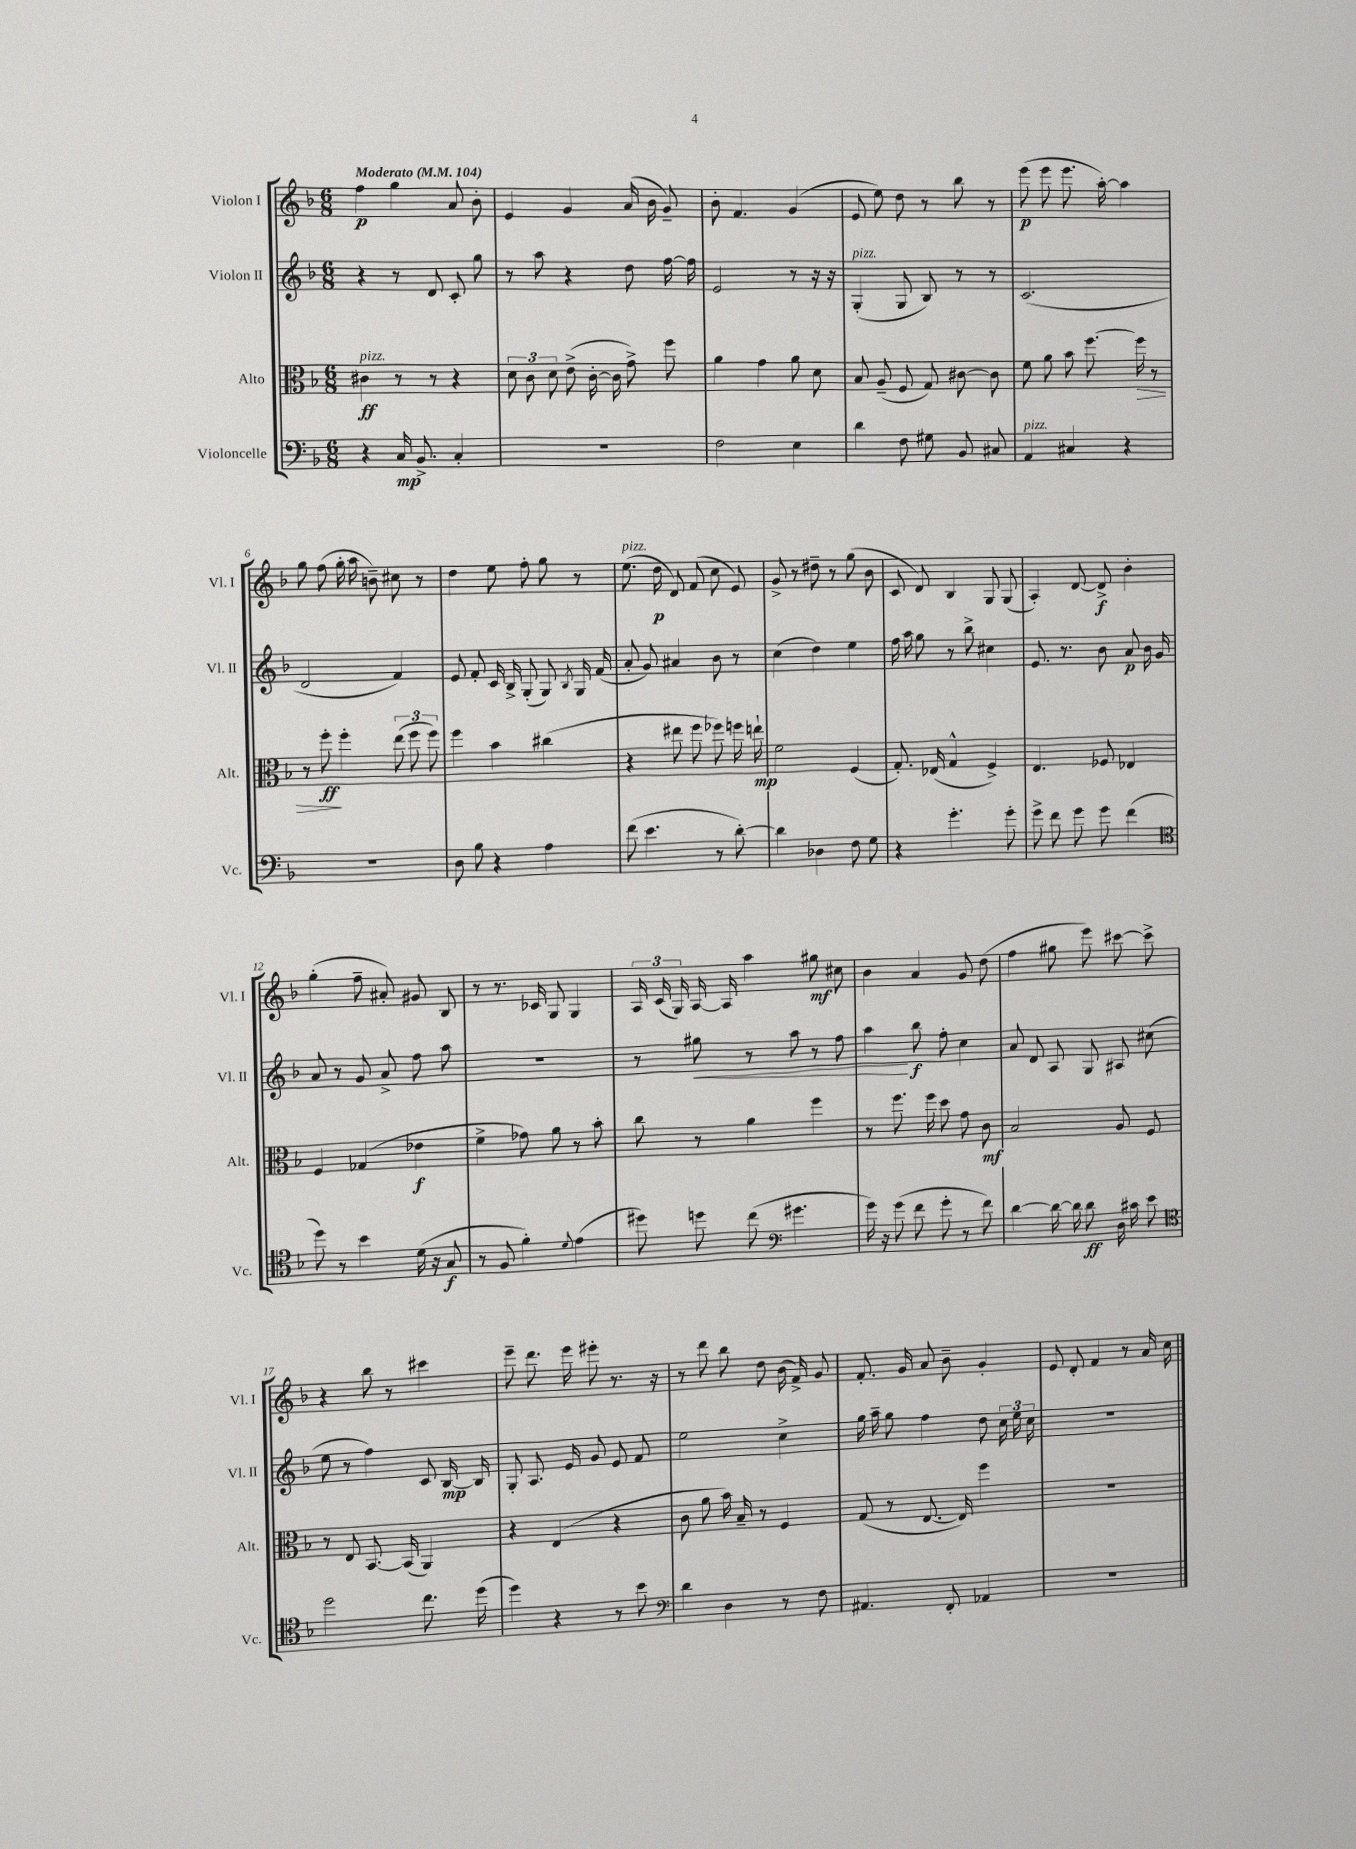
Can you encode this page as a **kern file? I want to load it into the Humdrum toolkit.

**kern	**kern	**kern	**kern
*staff4	*staff3	*staff2	*staff1
*clefF4	*clefC3	*clefG2	*clefG2
*k[b-]	*k[b-]	*k[b-]	*k[b-]
*M6/8	*M6/8	*M6/8	*M6/8
*MM104	*MM104	*MM104	*MM104
4r	4c#	4r	4ff
16C	8r	8r	4gg
8.BB-^	.	.	.
.	8r	8d	.
4C'	4r	8c'	8a
.	.	8gg	8b-'
=	=	=	=
2.r	12d	8r	4e
.	12c	.	.
.	.	8aa	.
.	12d	.	.
.	(8e^	4r	4g
.	[16c'	.	.
.	16c]	.	.
.	8g^)	8dd	(16a
.	.	.	16b-
.	8ff	[16ff	8g~)
.	.	16ff]	.
=	=	=	=
2F	4a	2e	8b-'
.	.	.	4.f
.	4g	.	.
4E	8a	8r	(4g
.	8d	16r	.
.	.	16r	.
=	=	=	=
4d	8B-	(4G'	8e
.	(8A~	.	8ee)
8F	8F	8G	8dd
8G#	8G)	8B-)	8r
8BB-	[8c#	8r	8bb-
8C#	8c#]	8r	8r
=	=	=	=
4AA	8f	(2.c	(8eee
.	8a	.	8eee
4C#	8b-	.	8.eee
.	[8.ff	.	.
.	.	.	[16aa')
4r	.	.	4aa]
.	16ff]	.	.
.	8r	.	.
=	=	=	=
2.r	8r	2d	8gg
.	8ff'	.	(8ff
.	4ff'	.	16gg'
.	.	.	16aa
.	.	.	8b~)
.	(12ee	4f)	8cc#
.	12ff	.	.
.	.	.	8r
.	12ff)	.	.
=	=	=	=
8D	4ff	8e	4dd
8B-	.	8f'	.
4r	4b-	16c	8ee
.	.	16B-^	.
.	.	(8G'	8ff'
4A	(4cc#	8G)	8gg
.	.	8qB-	.
.	.	16G	8r
.	.	(16f	.
=	=	=	=
(8f	4r	8a'	(8.ee
4.e	.	8g)	.
.	.	.	16dd
.	8ee#	4a#	8d)
.	8ff	.	(8f
8r	8ff-)	8b-	8cc
[8d')	16ff	8r	8e)
.	16ee`	.	.
=	=	=	=
4d]	2f	(4cc	8g^
.	.	.	8r
4D-	.	4dd)	8dd#~
.	.	.	8r
8F	(4F	4ee	(8gg
8G	.	.	8b-
=	=	=	=
4r	8.G')	16ff	8c
.	.	16aa	.
.	.	8gg	8d)
.	(16E-	.	.
4.g'	4G^^	8r	4B-
.	.	8bb-^	.
.	4F^)	4cc#	8G
8g'	.	.	(8G
=	=	=	=
8g^	4.E	8.e	4A')
8f	.	.	.
.	.	8.r	.
8g	.	.	[8d
8g	8F-	8b-	8d^]
(4f	4E-	8a	4b-'
.	.	16b-	.
.	.	16g	.
=	=	=	=
*clefC4	*	*	*
8dd)	4F	8a	(4gg'
8r	.	8r	.
4b-	(4G-	8g	8ff~
.	.	8a^	8a#')
(16d	4e-	8ff	8g#
16r	.	.	.
8G	.	8aa	8B-
=	=	=	=
8r	4f^	2.r	8r
8F	.	.	8.r
4f')	8g-)	.	.
.	.	.	16c-
.	8a	.	8G
8qqd	.	.	.
(4e	8r	.	4G
.	8b-'	.	.
=	=	=	=
8dd#)	8cc	8r	24A
.	.	.	(24c
.	.	.	24G)
8dd	8r	8gg#	[16A
.	.	.	16A]
(8cc	4a	8r	4aa
*clefF4	*	*	*
4.g#	.	8aa	.
.	4ff	8r	8gg#
.	.	8ff	8cc#
=	=	=	=
16g)	8r	4aa	4b-
16r	.	.	.
(8g	8.ff	.	.
8f	.	8bb-	4a
.	16ff	.	.
8g'	8dd	8ff'	.
8r	8g	4cc	8g
8f)	8c	.	(8dd
=	=	=	=
[4d	2B-	8a	4ff
.	.	8d	.
16d_	.	8A	8gg#
16d]	.	.	.
8d	.	8G	8eee)
16D	8A	8A#	[8ccc#
16c#	.	.	.
8e	8F	(8cc#	8ccc#^]
=	=	=	=
*clefC4	*	*	*
2dd	8r	8ee	4r
.	8E	8r	.
.	[8.BB-	4ff)	8bb-
.	.	.	8r
.	(16BB-]	.	.
8.cc	4AA)	8c	4ccc#
.	.	[16B-	.
(16dd	.	16B-]	.
=	=	=	=
4dd)	4r	8G'	8eee~
.	.	8.A	8.ddd
4r	(4E	.	.
.	.	16e	16eee
.	.	8g	8eee#'
8r	4r	8e	8.r
8b-	.	8f	.
.	.	.	16r
=	=	=	=
*clefF4	*	*	*
4d	8c	2ee	8r
.	8a	.	8ddd
4D	16b-)	.	8bb-
.	16B-~	.	.
.	8r	.	8dd
8r	4F	4cc^	(16b-
.	.	.	16f^)
8F	.	.	8g
=	=	=	=
4.AA#	(8G	16gg	8.f'
.	.	16aa~	.
.	8r	8gg	.
.	.	.	16g
.	[8.E	4ff	8a
8FF'	.	.	8b-~
.	16E])	.	.
4AA-	4ff	8dd	4g'
.	.	24cc	.
.	.	24ee	.
.	.	24cc	.
=	=	=	=
2.r	2.r	2.r	8e
.	.	.	8d'
.	.	.	4f
.	.	.	8r
.	.	.	16a
.	.	.	16cc
==	==	==	==
*-	*-	*-	*-
